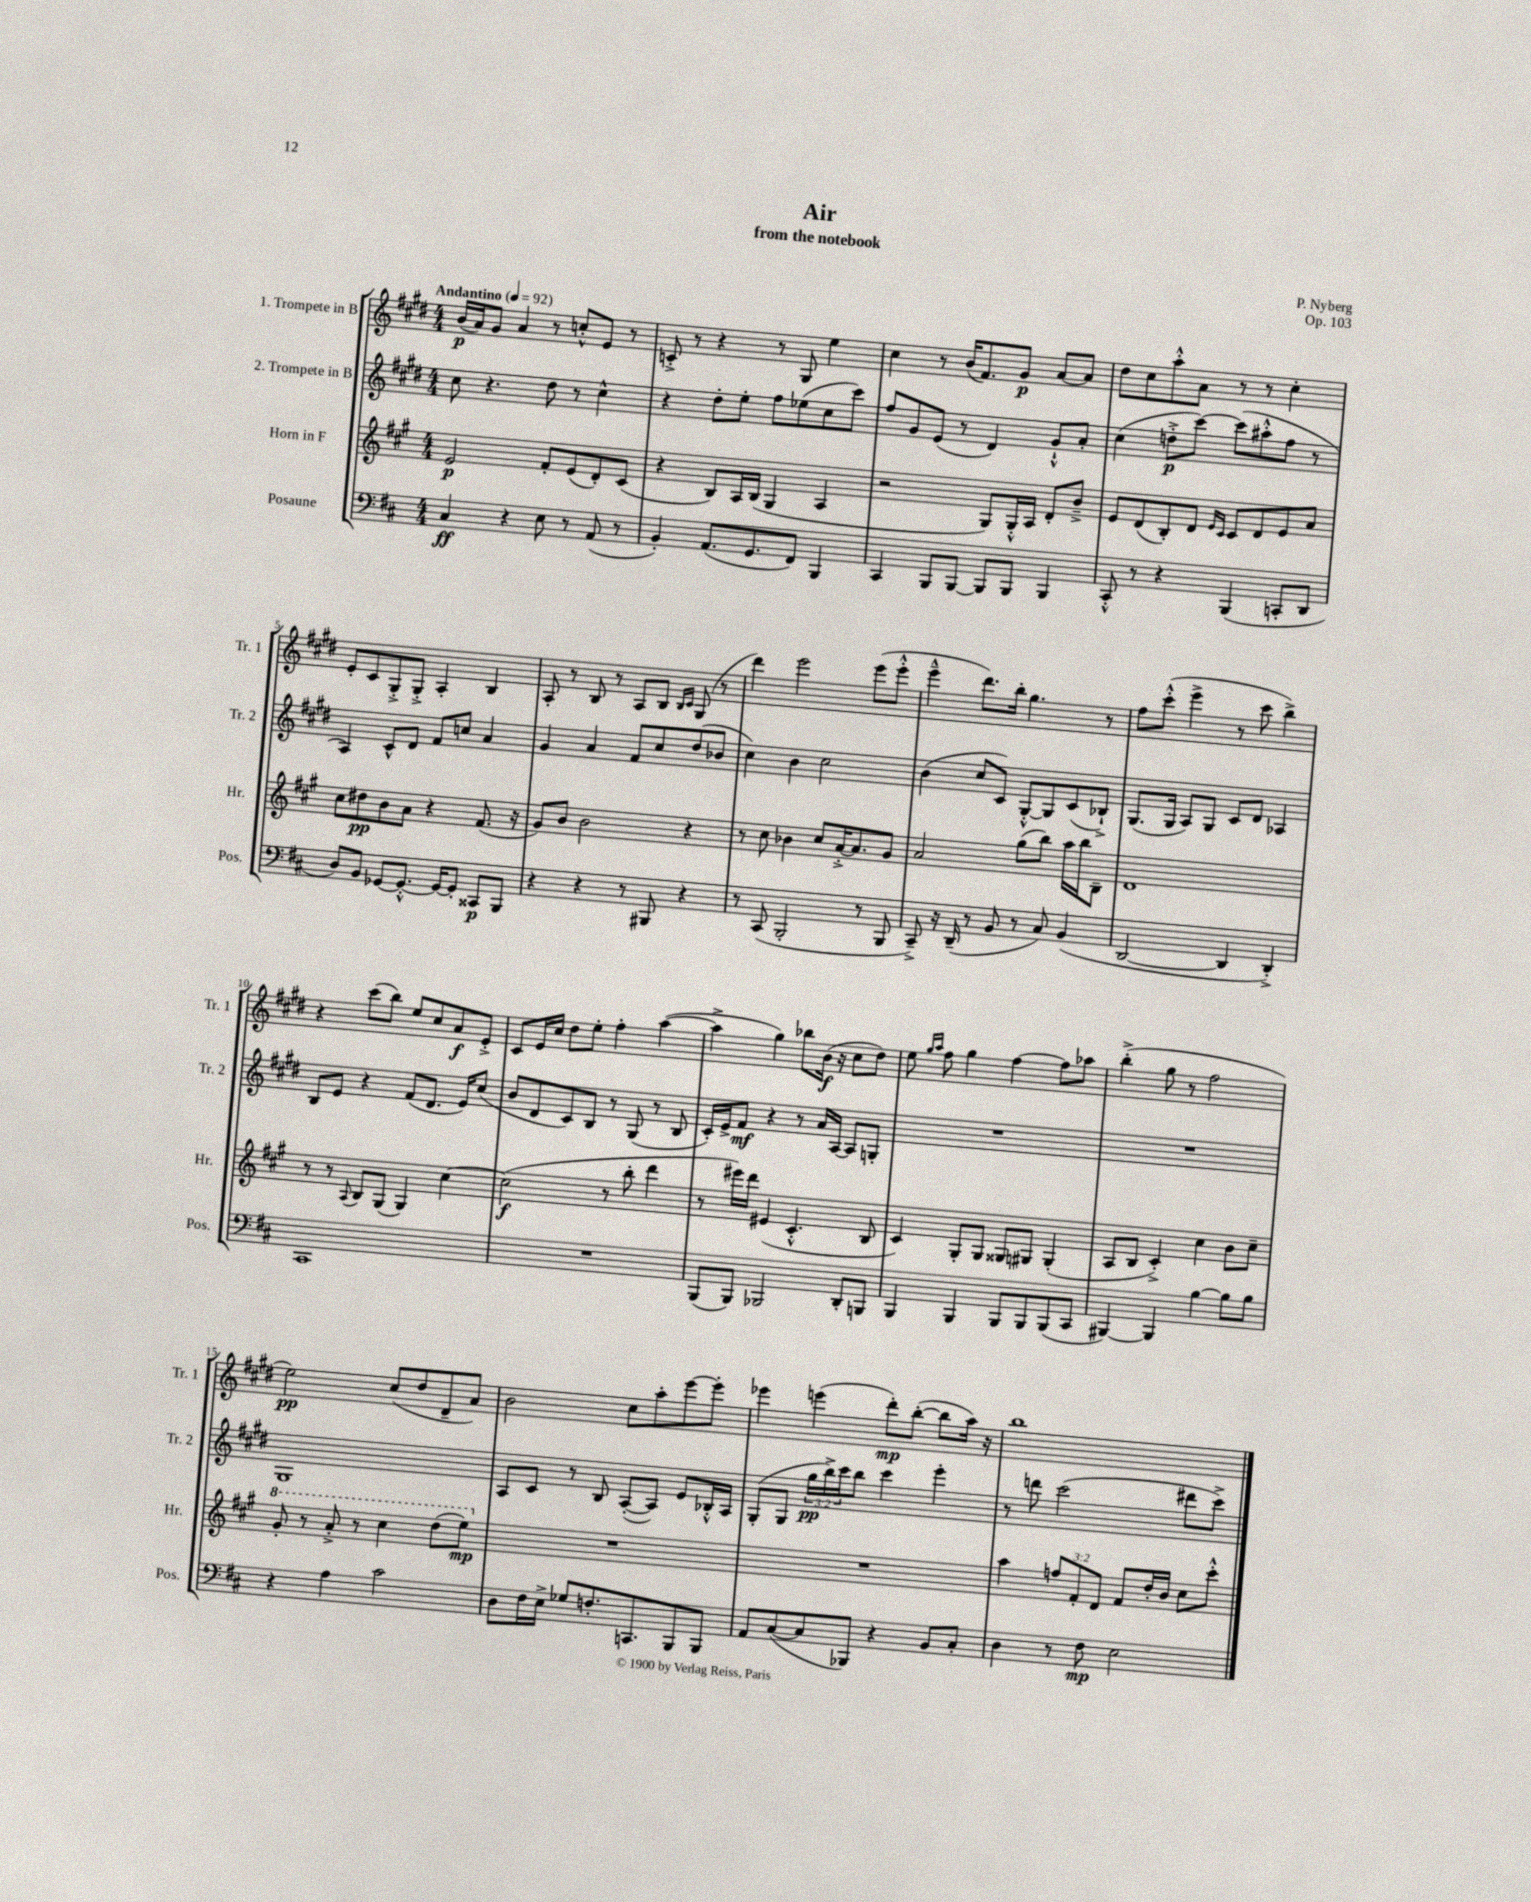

**kern	**kern	**kern	**kern
*staff4	*staff3	*staff2	*staff1
*clefF4	*clefG2	*clefG2	*clefG2
*k[f#c#]	*k[f#c#g#]	*k[f#c#g#d#]	*k[f#c#g#d#]
*M4/4	*M4/4	*M4/4	*M4/4
*MM92	*MM92	*MM92	*MM92
4C#	2e	8cc#	(16b
.	.	.	16a)
.	.	4.r	8g#
4r	.	.	4a
8E	8f#'	8dd#	8r
8r	(8e	8r	8cc'^^
(8AA	8d')	4cc#^^	8e
8r	(8c#	.	8r
=	=	=	=
4BB')	4r	4r	8c'^
.	.	.	8r
(8.AA	8B)	8dd#'	4r
.	16A	8ee'	.
8.GG	(16B	.	.
.	4G#	8ff#	8r
8FF#)	.	(8ee-	8G#
4BBB	4A	8cc#	4ee
.	.	8ccc#)	.
=	=	=	=
4CC#	2r	8ff#	4cc#
.	.	8g#	.
8BBB	.	(8e	8r
[8BBB	.	8r	(16b
.	.	.	8.f#)
8BBB]	8G#)	4d#)	.
8BBB	16G#'^^	.	8g#
.	16A	.	.
4BBB	8d'	8g#`^^	[8a
.	8b~^	8a'	8a]
=	=	=	=
8CC#'^^	8e	(4cc#	8dd#
8r	(8d	.	8cc#
4r	8B')	8dd'^	8aa'^^
.	8d	[8ccc#)	8a
.	16qqe	.	.
.	16qqc#	.	.
(4BBB	8c#	(8ccc#]	8r
.	8d	8aa#'^^	8r
8CC'	8e	8ff#	4cc#'
8DD	8a	8r	.
=	=	=	=
8D)	8cc#	4A)	8e'
8BB	8dd#	.	8c#
[8GG-	8b	8c#^^	8G#'^
8.GG-'^^_	8a	8d#	8G#'^
.	4r	8f#	4A'
16GG-_	.	.	.
8GG-']	.	8cc	.
8CC##	(8.f#	4a	4B
8BBB	.	.	.
.	16r	.	.
=	=	=	=
4r	8g#)	4g#	8A'
.	8b	.	8r
4r	2b	4a	8B
.	.	.	8r
8r	.	8f#	8A
8BBB#	.	8cc#	8B
.	.	.	16qqB
.	.	.	16qqc#
4r	4r	(8dd#	(8G#
.	.	8b-	8r
=	=	=	=
8r	8r	4cc#)	4ddd#)
(8CC#	8cc#	.	.
2BBB'	4b-	4b	2eee
.	8cc#	2cc#	.
.	[16a'^	.	.
.	8.a]	.	.
8r	.	.	(8eee
8BBB	8g#	.	8eee'^^
=	=	=	=
8CC#~^)	2a	(4b	4eee~^^
16r	.	.	.
(16DD~	.	.	.
8r	.	8cc#	8.ddd#)
8BB	.	8c#)	.
.	.	.	16bb'
8r	(8gg#	[8G#'^^	4.gg#
8C#)	8bb)	8G#]	.
(4BB	16aa	(8c#	.
.	16bb	.	.
.	8B~	8B-`^)	8r
=	=	=	=
[2DD	1d	(8.G#	8ff#
.	.	.	(8ccc#'^^
.	.	16G#	.
.	.	8A)	4eee^
.	.	8G#	.
4DD]	.	8c#	8r
.	.	8d#	8ccc#
4DD'^)	.	4A-	4bb^)
=	=	=	=
1CC#	8r	8B	4r
.	8r	8e	.
.	8qqA	.	.
.	8B	4r	(8ccc#
.	(8G#	.	8bb)
.	4G#)	(8f#	8ee
.	.	8.d#	8cc#
.	[4cc#	.	8a
.	.	16e)	.
.	.	(8cc#	8e'^
=	=	=	=
1r	(2cc#]	8b	8c#
.	.	8d#	16e
.	.	.	16cc#
.	.	8c#)	8dd#
.	.	8B	8ee'
.	8r	8r	4ff#'
.	8bb'	(8G#	.
.	4ddd	8r	([4aa
.	.	8B	.
=	=	=	=
(8BBB	8r	16c#')	4aa^]
.	.	16e^	.
8BBB)	16eee#)	8f#	.
.	16ddd	.	.
2BBB-	(4e#	4r	4gg#)
.	4.c#'^^	8r	8bb-
.	.	16a	(16b
.	.	[16A	16r
8DD'	.	8A]	8cc#
8BBB	8B	8G'	8dd#)
=	=	=	=
4BBB	4c#)	1r	8ee
.	.	.	16qqgg#
.	.	.	16qqaa
.	.	.	8ff#
4BBB	8G#'	.	4gg#
.	8G#	.	.
8BBB	8G##	.	[4ff#
8BBB	8G#	.	.
(8BBB	(4G#'	.	8ff#]
8CC#	.	.	8aa-
=	=	=	=
[4BBB#)	8A	1r	(4bb'^
.	8B	.	.
4BBB#]	4c#'^)	.	8gg#
.	.	.	8r
[4B	4cc#	.	2ff#
8B]	8b	.	.
8B	8cc#~	.	.
=	=	=	=
4r	8gg#'	1G#	2ee)
.	8r	.	.
4A	8aa'^	.	.
.	8r	.	.
2c#	4ccc#	.	(8cc#
.	.	.	8dd#
.	(8ddd	.	8d#~
.	8eee)	.	8a)
=	=	=	=
8D	1r	8A	2b
16F#	.	8c#	.
16E^	.	.	.
8G-	.	8r	.
8.F'	.	8B	.
.	.	([8A'	8cc#
8.CC	.	.	.
.	.	8A])	8aa'
8BBB	.	8e	[8eee
8BBB	.	16B-'^^	8eee']
.	.	16A	.
=	=	=	=
8AA	1r	(8G#'	4eee-
([8C#	.	8G#	.
8C#]	.	24gg#	(4eee
.	.	24bb^)	.
.	.	24ccc#	.
8BBB-)	.	8bb	.
4r	.	4ccc#	8ddd#')
.	.	.	([8bb'
8BB	.	4eee'	8bb]
8C#'	.	.	16aa)
.	.	.	16r
=	=	=	=
4D	4aa	8r	1bb
.	.	8ddd	.
8r	12ff	(2ccc#	.
.	12f#'	.	.
8F#	.	.	.
.	12d	.	.
2E	8f#	.	.
.	16dd'	.	.
.	16b	.	.
.	8cc#	8ddd#	.
.	8ccc#'^^	8ccc#^)	.
==	==	==	==
*-	*-	*-	*-
